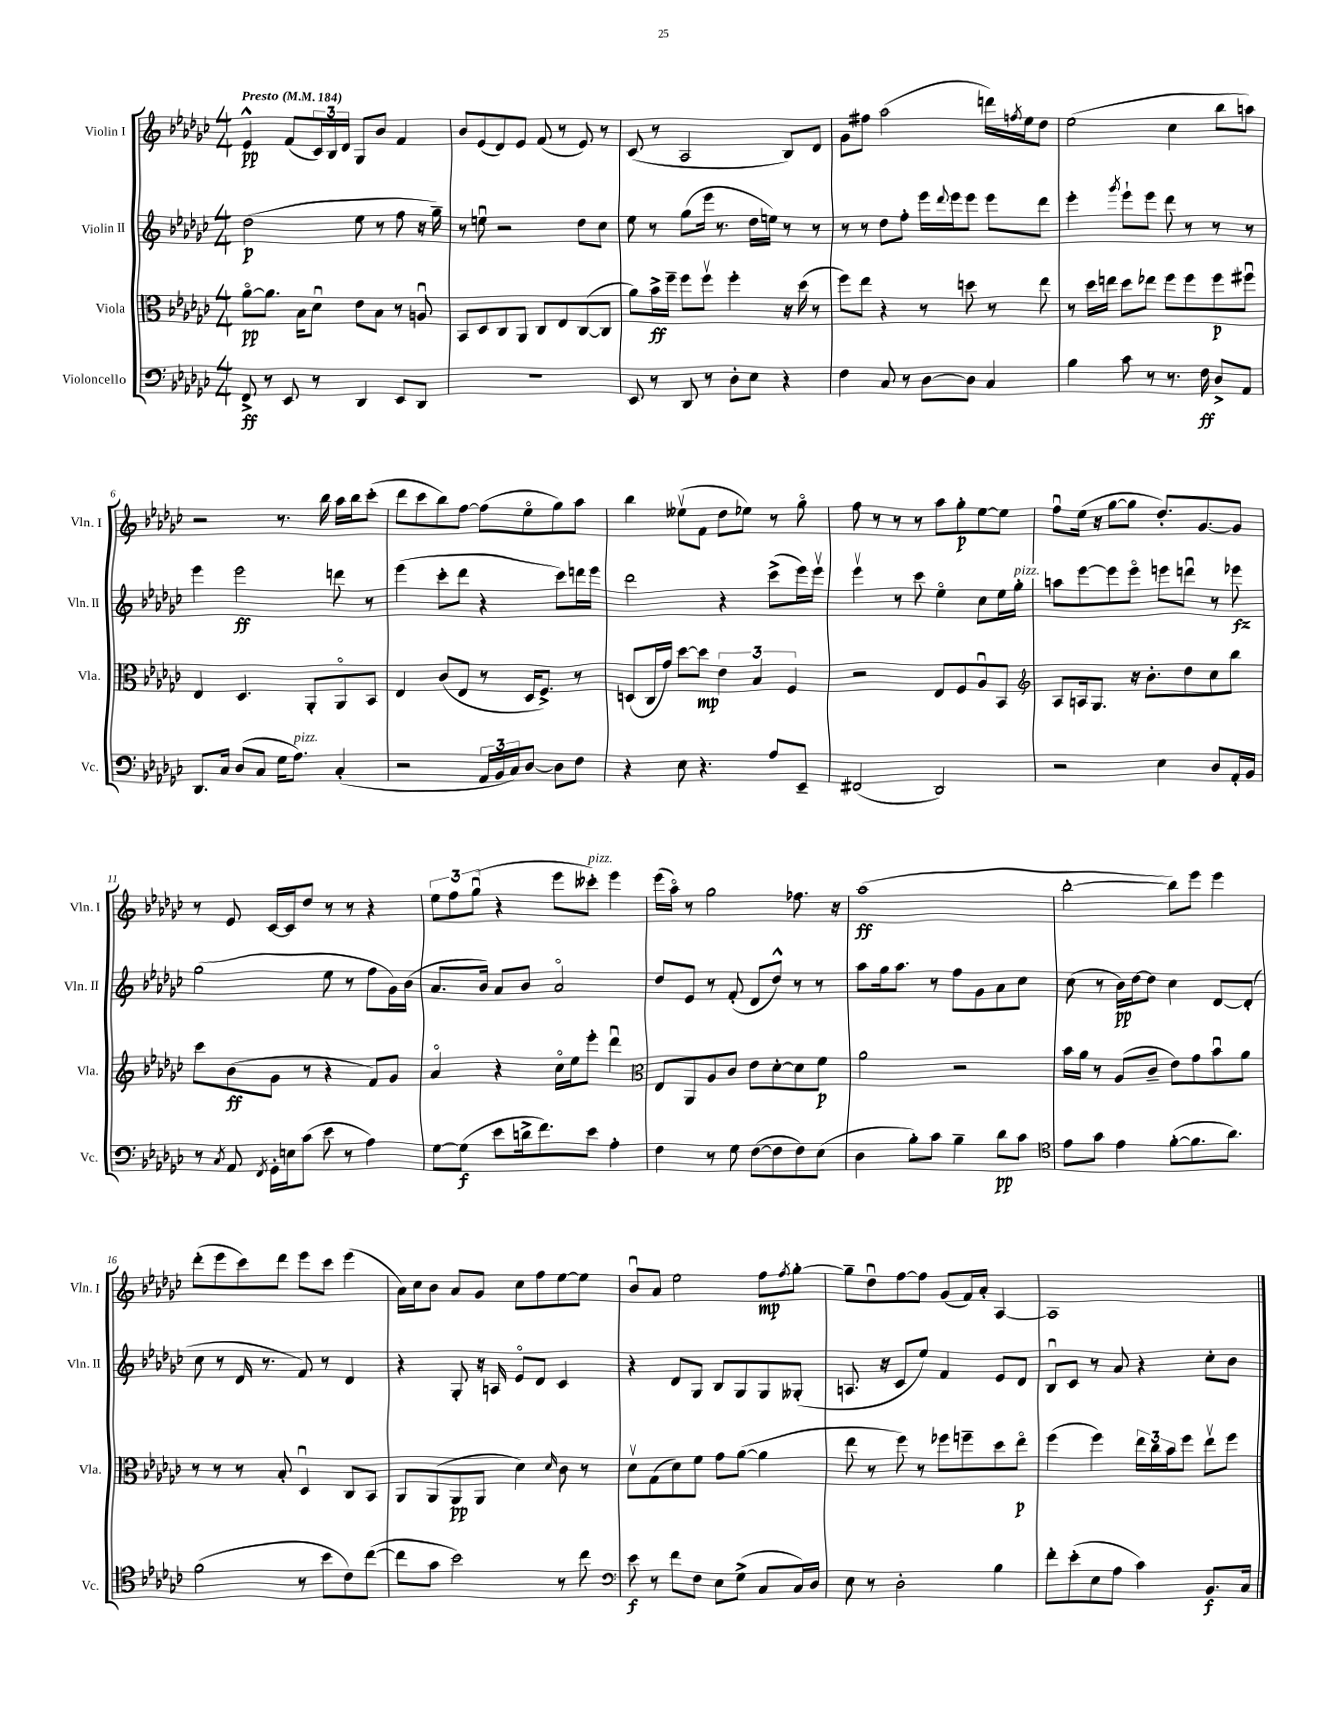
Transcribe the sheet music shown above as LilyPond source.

<<
\new StaffGroup <<
\new Staff = "s0" \with { instrumentName = "Violin I" shortInstrumentName = "Vln. I" } {
    \clef treble \key ges \major \numericTimeSignature \time 4/4 \tempo "Presto" 4 = 184
    ees'4-^\pp f'8( \tuplet 3/2 { ces'16) bes16 des'16 } ges8 bes'8 f'4 |
    bes'8 ees'8( des'8) ees'8 f'8( r8 ees'8) r8 |
    ces'8( r8 aes2 bes8) des'8 |
    ges'8 fis''8 aes''2( d'''16) \acciaccatura { f''8 } ees''16 des''8 |
    ees''2( ces''4 bes''8 a''8) |
    r2 r8. bes''16 aes''16 bes''16 ces'''8-.( |
    des'''8 ces'''8 bes''8) f''8~ f''8( ees''8\flageolet ges''8) aes''8 |
    bes''4 eeses''8\upbow( f'8 des''8 ees''8) r8 ges''8\flageolet |
    f''8 r8 r8 r8 aes''8 ges''8-.\p ees''8~ ees''8 |
    f''8\downbow ees''16( r16 ges''8~ ges''8 des''8.-.) ges'8.~ ges'8 |
    r8 ees'8 ces'16~ ces'16 des''8 r8 r8 r4 |
    \tuplet 3/2 { ees''8 f''8 ges''8\downbow( } r4 ees'''8 ceses'''8-.^\markup { \italic "pizz." }) ees'''4 |
    ees'''16( aes''16\flageolet) r8 ges''2 fes''8. r16 |
    aes''1\ff( |
    bes''2~-. bes''8) ees'''8 ees'''4 |
    des'''8-.( ees'''8 ces'''8) des'''8 ees'''8 ces'''8 ees'''4( |
    aes'16) ces''16 bes'8 aes'8 ges'8 ces''8 f''8 ees''8~ ees''8 |
    bes'8\downbow aes'8 ees''2 f''8\mp \acciaccatura { f''8 } ges''8~-. |
    ges''8-- des''8\downbow f''8~ f''8 ges'8( f'16) aes'16-. aes4~ |
    aes1 \bar "|." |
}
\new Staff = "s1" \with { instrumentName = "Violin II" shortInstrumentName = "Vln. II" } {
    \clef treble \key ges \major \numericTimeSignature \time 4/4
    des''2\p( ees''8 r8 f''8 r16 ges''16--) |
    r8 e''8\downbow r2 des''8 ces''8 |
    ees''8 r8 ges''8( ees'''16 r8. des''16 e''16) r8 r8 |
    r8 r8 des''8 f''8-. ees'''16 \appoggiatura { des'''8 } ees'''16 ees'''8 ees'''8 des'''8 |
    ees'''4-. \acciaccatura { ges'''8 } ees'''8-! ees'''8 des'''8 r8 r8 r8 |
    ees'''4 ees'''2\ff d'''8 r8 |
    ees'''4( ces'''8-. des'''8 r4 ces'''8) d'''16 ees'''16 |
    des'''2 r4 ces'''8->( ees'''16) ees'''16\upbow |
    ees'''4\upbow r8 ces'''8 ees''4\flageolet ces''8 ees''16 ges''16-.^\markup { \italic "pizz." } |
    a''8 ees'''8~ ees'''8 ees'''8\flageolet e'''8 d'''8\downbow r8 ees'''8\fz |
    ges''2( ees''8 r8 f''8 ges'16) bes'16( |
    aes'8. bes'16) aes'8 bes'8 aes'2\flageolet |
    des''8 ees'8 r8 f'8-.( des'8 des''8-^) r8 r8 |
    aes''8 ges''16 aes''8. r8 f''8 ges'8 aes'8 ces''8 |
    ces''8( r8 bes'16\pp) des''16~ des''8 ces''4 des'8~ des'8-.( |
    ces''8 r8 des'16 r8. f'8) r8 des'4 |
    r4 ges8-. r16 a16 ees'8\flageolet des'8 ces'4 |
    r4 des'8 ges8 bes8 ges8 ges8 geses8-.( |
    a8. r16 ces'8 ees''8) f'4 ees'8 des'8 |
    bes8\downbow ces'8 r8 aes'8 r4 ces''8-. bes'8 \bar "|." |
}
\new Staff = "s2" \with { instrumentName = "Viola" shortInstrumentName = "Vla." } {
    \clef alto \key ges \major \numericTimeSignature \time 4/4
    aes'8~\flageolet\pp aes'8. bes16 des'8\downbow ees'8 bes8 r8 a8\downbow |
    bes,8 des8 ces8 aes,8 ces8 ees8 ces8~( ces8 |
    aes'8) bes'16->\ff f''16-- f''8 f''8\upbow f''4-. r16 des''16( r8 |
    f''8) ees''8 r4 r8 d''8 r8 ees''8 |
    r8 des''16 e''16 des''8 ees''8 f''8 f''8 f''8\p fis''8\downbow |
    ees4 des4. aes,8-. aes,8\flageolet bes,8 |
    ees4 ces'8( ees8 r8 des16 f8.->) r8 |
    d8( ces16 ges'16) des''8~ des''8\mp \tuplet 3/2 { ees'4 bes4 f4 } |
    r2 ees8 f8 aes8\downbow bes,8 |
    \clef treble aes8 a16 ges8. r16 bes'8.-. des''8 ces''8 bes''8 |
    ces'''8 bes'8\ff( ges'8 r8 r4 f'8) ges'8 |
    aes'4\flageolet r4 ces''16\flageolet ees''16 ees'''8-. des'''4\downbow |
    \clef alto ees8 aes,8 aes8 ces'8 ees'8 des'8~-. des'8 f'8\p |
    aes'2 r2 |
    bes'16 aes'16 r8 aes8( ces'8-- ees'8) ges'8 bes'8\downbow aes'8 |
    r8 r8 r8 bes8-. des4\downbow ces8 bes,8 |
    aes,8 aes,8( aes,8\pp aes,8 des'4) \grace { des'16 } ces'8 r8 |
    des'8\upbow ges8( des'8) f'8 ges'8 aes'8~( aes'4 |
    ees''8 r8 f''8) r8 fes''8 f''8-- des''8 ees''8\flageolet\p |
    f''4( f''4) \tuplet 3/2 { ees''16 ces''16 bes'16 } f''8 ees''8\upbow f''8 \bar "|." |
}
\new Staff = "s3" \with { instrumentName = "Violoncello" shortInstrumentName = "Vc." } {
    \clef bass \key ges \major \numericTimeSignature \time 4/4
    f,8->\ff r8 ees,8 r8 des,4 ees,8 des,8 |
    R1 |
    ees,8 r8 des,8 r8 des8-. ees8 r4 |
    f4 ces8 r8 des8~ des8 ces4 |
    bes4 ces'8 r8 r8. f16\ff des8-> aes,8 |
    des,8. ces16 des8( ces8 ges16 aes8.^\markup { \italic "pizz." }) ces4-.( |
    r2 \tuplet 3/2 { aes,16 bes,16 ces16) } des8~ des8 f8 |
    r4 ees8 r4. aes8 ees,8-- |
    fis,2( des,2) |
    r2 ees4 des8 aes,16-. bes,16 |
    r8 \acciaccatura { ces8 } aes,8 \acciaccatura { f,8 } ges,16-. e16 ces'8( ees'8 r8 aes4) |
    ges8~ ges8\f( ees'8 d'16-> f'8.) ees'8 aes4-. |
    f4 r8 ges8 f8~( f8 f8) ees8( |
    des4 bes8-.) ces'8 bes4-- des'8\pp ces'8 |
    \clef tenor ees'8 ges'8 ees'4 f'8~-.( f'8. aes'8.) |
    f'2( r8 bes'8 ces'8) ces''8~( |
    ces''8 ges'8 bes'2) r8 ces''8 |
    \clef bass ees'8\f r8 f'8 f8 ees8 ges8->( ces8 ces16) des16 |
    ees8 r8 des2-. bes4 |
    f'8-. ees'8-.( ees8 aes8 ces'4) bes,8.\f ces16 \bar "|." |
}
>>
>>
